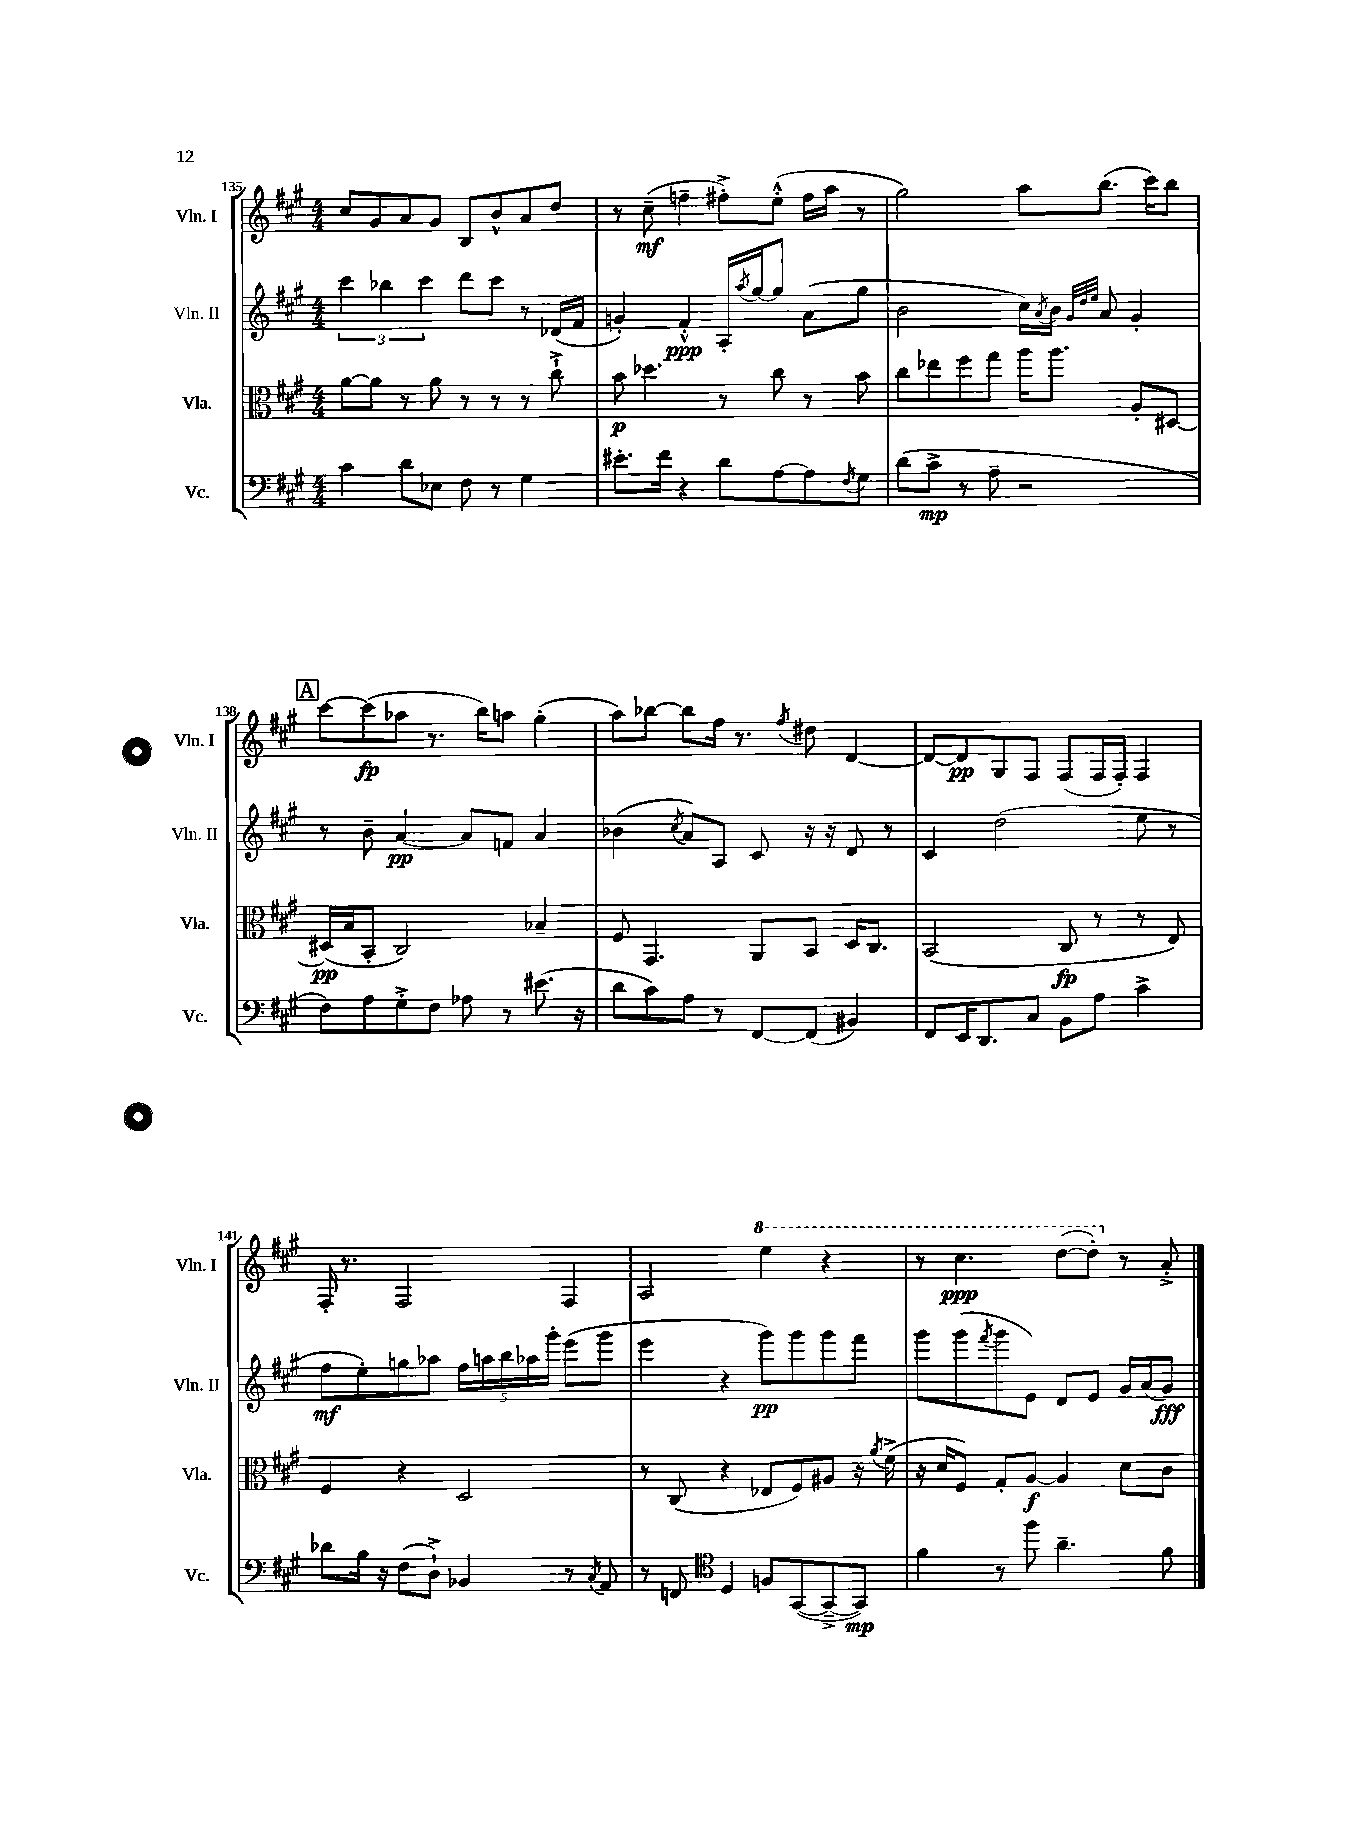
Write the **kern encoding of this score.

**kern	**kern	**kern	**kern
*staff4	*staff3	*staff2	*staff1
*clefF4	*clefC3	*clefG2	*clefG2
*k[f#c#g#]	*k[f#c#g#]	*k[f#c#g#]	*k[f#c#g#]
*M4/4	*M4/4	*M4/4	*M4/4
4c#\	[8a\L	6ccc#\	8cc#/L
.	8a\]J	.	8g#/
.	.	6bb-\	.
8d\L	8r	.	8a/
.	.	6ccc#\	.
8E-\J	8a\	.	8g#/J
8F#\	8r	8ddd\L	8B/L
8r	8r	8ccc#\J	8b^^/
4G#\	8r	8r	8a/
.	8cc#`^\	(16d-/LL	8dd/J
.	.	16f#/JJ	.
=	=	=	=
8.e#'\L	8b\	4g'/)	8r
.	4.dd-\	.	(8cc#~\
16f#\Jk	.	.	.
4r	.	4f#'^^/	4ff~\
8d\L	8r	16A'/LL	8ff#'^\L)
.	.	8qaa/	.
.	.	[16gg#/J	.
[8A\	8cc#\	8gg#/]J	(8ee'^^\J
8A\]	8r	(8a\L	16ff#\LL
.	.	.	16aa\JJ
8qF#/	.	.	.
8G#\J	8b\	8gg#\J	8r
=	=	=	=
(8d\L	8cc#\L	2b\	2gg#\)
8c#^\J	8ee-\	.	.
8r	8ff#\	.	.
8A~\	8gg#\J	.	.
2r	16aa\LK	16cc#\LL)	8aa\L
.	.	8qa/	.
.	8.aa\J	16b\JJ	.
.	.	32qqg#/LLL	.
.	.	32qqdd/	.
.	.	32qqee/JJJ	.
.	.	8a/	(8.bb\J
.	8A'/L	4g#'/	.
.	.	.	16ccc#\LK)
.	[8D#/J	.	8bb\J
=	=	=	=
8F#\L)	(16D#/]LL	8r	[8ccc#\L
.	16B/J	.	.
8A\	8BB'/J	8b~\	(8ccc#\]
8G#'^\	2C#/)	[4a/	8aa-\J
8F#\J	.	.	8.r
8A-\	.	8a/]L	.
.	.	.	16bb\LK)
8r	.	8f/J	8aa\J
(8.e#\	4B-~/	4a/	(4gg#'\
16r	.	.	.
=	=	=	=
8d\L	8F#/	(4b-\	8aa\L)
8c#\)	4.GG#/	.	[8bb-\J
.	.	8qcc#/	.
8A\J	.	8a/L)	8bb-\]L
8r	.	8A/J	16ff#\Jk
.	.	.	8.r
[8FF#/L	8AA/L	8c#/	.
.	.	.	8qff#/
(8FF#/]J	8BB/J	16r	8dd#\
.	.	16r	.
4BB#/)	16D/LK	8d/	[4d/
.	8.C#/J	.	.
.	.	8r	.
=	=	=	=
8FF#/L	(2BB/	4c#/	8d/_L
16EE/K	.	.	8d/]
8.DD/	.	.	.
.	.	(2dd\	8G#/
8C#/J	.	.	8F#/J
8BB\L	8C#/	.	(8F#/L
8A\J	8r	.	16F#/L
.	.	.	16F#'/JJ)
4c#^\	8r	8ee\	4F#/
.	8E/)	8r	.
=	=	=	=
8d-\L	4F#/	8ff#\L	16F#'/
.	.	.	8.r
16B\Jk	.	8ee'\)	.
16r	.	.	.
(8F#\L	4r	8gg\	2F#/
8D`^\J)	.	8aa-\J	.
4BB-/	2D/	20ff#\LL	.
.	.	20aa\	.
.	.	20bb\	.
.	.	20aa-\	.
.	.	20ggg#'\JJ	.
8r	.	(8eee\L	4F#/
8qC#/	.	.	.
8AA/	.	8ggg#\J	.
=	=	=	=
8r	8r	4eee\	2A/
8FF/	(8C#/	.	.
*clefC4	*	*	*
4D/	4r	4r	.
8F/L	8E-/L	8ggg#\L)	4eee\
([8GG#/	8F#/)	8ggg#\	.
8GG#~^/_	8A#/J	8ggg#\	4r
8GG#/]J)	16r	8fff#\J	.
.	8qa/	.	.
.	(16f#^\	.	.
=	=	=	=
4f#\	16r	8ggg#\L	8r
.	16d/LK	.	.
.	8F#/J)	(8ggg#\	4.ccc#\
.	.	8qfff#/	.
8r	8G#'/L	8ggg#\	.
8ff#\	[8A/J	8e\J)	.
4.a~\	4A/]	8d/L	([8ddd\L
.	.	8e/J	8ddd'\]J)
.	8d\L	16g#/LL	8r
.	.	(16a/J	.
8f#\	8c#\J	8g#/J)	8a'^/
==	==	==	==
*-	*-	*-	*-
